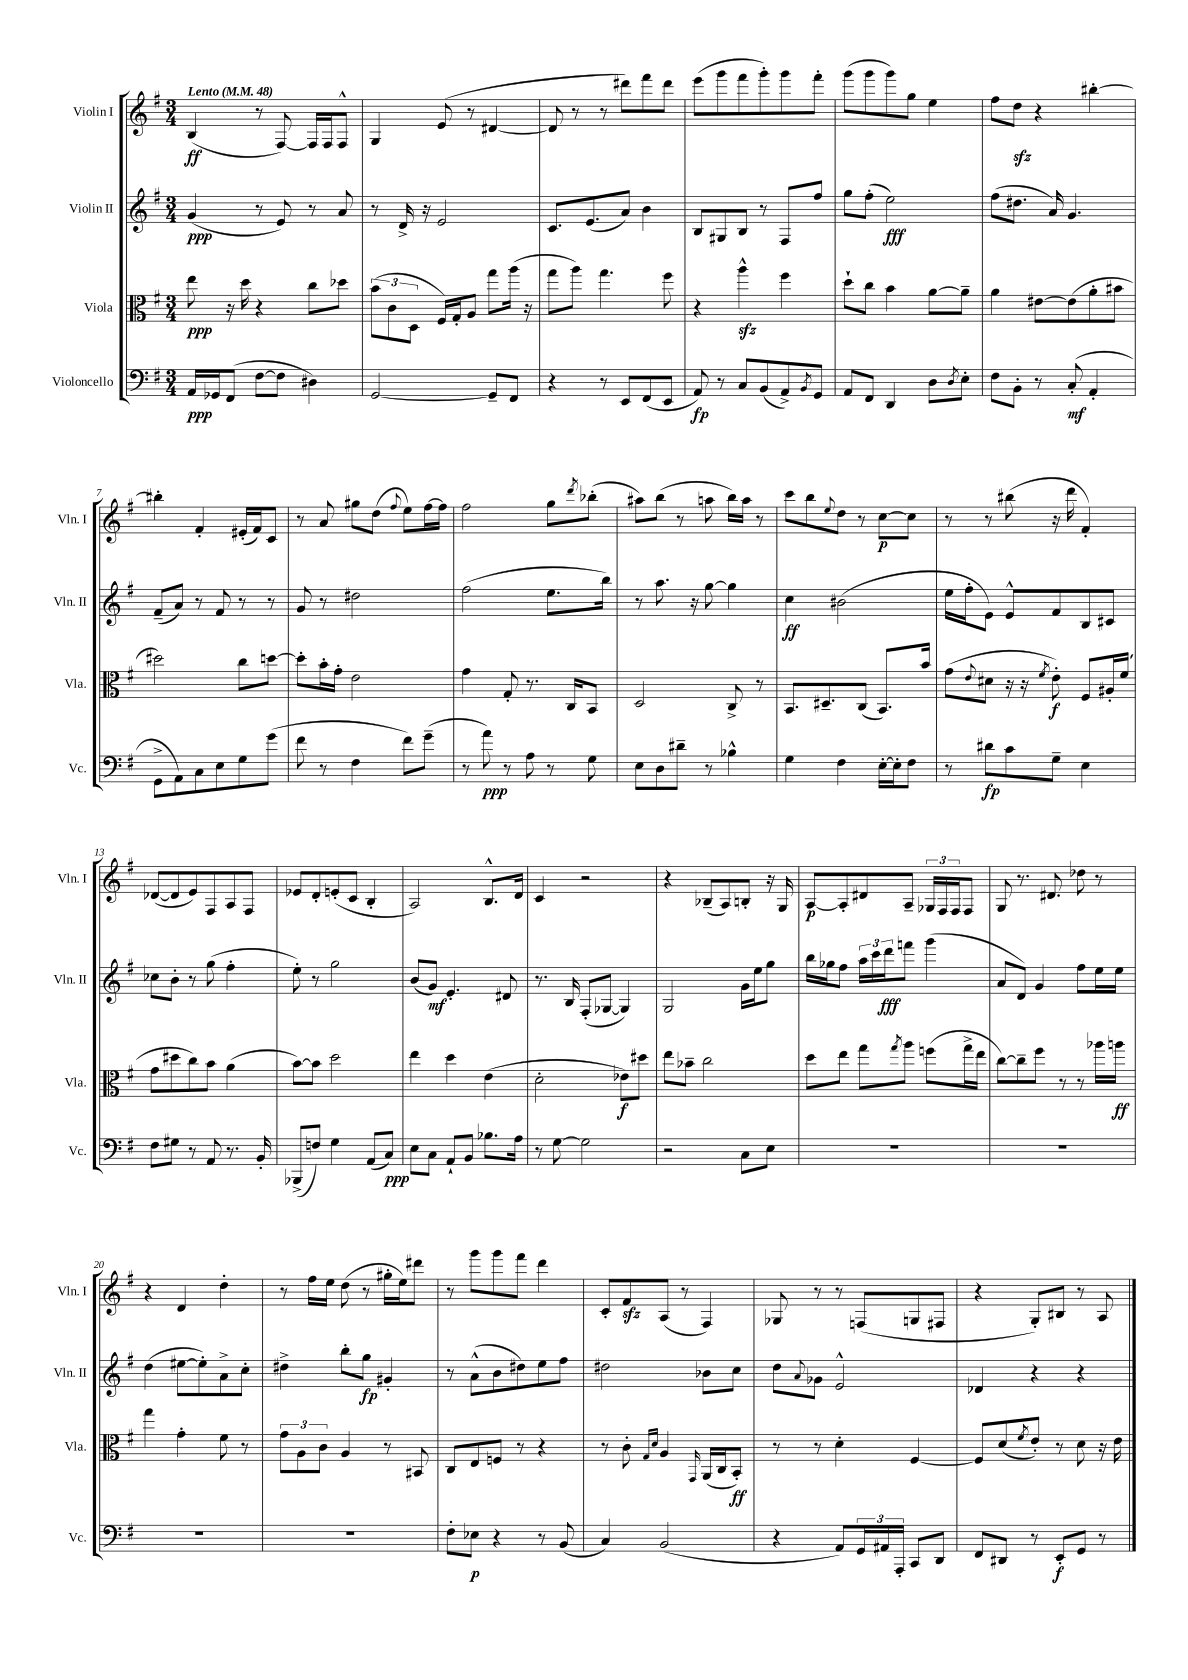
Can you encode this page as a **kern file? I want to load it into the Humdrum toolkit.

**kern	**dynam	**kern	**dynam	**kern	**dynam	**kern	**dynam
*part4	*part4	*part3	*part3	*part2	*part2	*part1	*part1
*staff4	*staff4	*staff3	*staff3	*staff2	*staff2	*staff1	*staff1
*I"Violoncello	*	*I"Viola	*	*I"Violin II	*	*I"Violin I	*
*I'Vc.	*	*I'Vla.	*	*I'Vln. II	*	*I'Vln. I	*
*clefF4	*	*clefC3	*	*clefG2	*	*clefG2	*
*k[f#]	*	*k[f#]	*	*k[f#]	*	*k[f#]	*
*M3/4	*	*M3/4	*	*M3/4	*	*M3/4	*
*MM48	*	*MM48	*	*MM48	*	*MM48	*
=1	=1	=1	=1	=1	=1	=1	=1
!	!	!	!	!	!	!LO:TX:a:B:t=Lento	!
16AA/LL	ppp	8ee\	ppp	(4g/	ppp	(4B/	ff
16GG-X/J	.	.	.	.	.	.	.
(8FF#/J	.	16r	.	.	.	.	.
.	.	16dd\	.	.	.	.	.
[8F#\L	.	4r	.	8r	.	8r	.
8F#\J]	.	.	.	8e/)	.	[8F#/)	.
4D#X\)	.	8cc\L	.	8r	.	16F#/LL]	.
.	.	.	.	.	.	16F#/J	.
.	.	8dd-X\J	.	8a/	.	8F#^^/J	.
=2	=2	=2	=2	=2	=2	=2	=2
[2GG/	.	(12b\L	.	8r	.	4G/	.
.	.	12c\	.	.	.	.	.
.	.	.	.	16d^/	.	.	.
.	.	12D\J	.	.	.	.	.
.	.	.	.	16r	.	.	.
.	.	16F#/LL)	.	2e/	.	(8e/	.
.	.	16G'/J	.	.	.	.	.
.	.	8A/J	.	.	.	8r	.
8GG~/L]	.	8gg\L	.	.	.	[4d#X/	.
8FF#/J	.	(16aa\Jk	.	.	.	.	.
.	.	16r	.	.	.	.	.
=3	=3	=3	=3	=3	=3	=3	=3
4r	.	8gg\L	.	8.c/L	.	8d#/]	.
.	.	8aa\J)	.	.	.	8r	.
.	.	.	.	(8.e/	.	.	.
8r	.	4.gg\	.	.	.	8r	.
8EE/L	.	.	.	8a/J)	.	8ddd#X\L)	.
(8FF#/	.	.	.	4b\	.	8fff#\	.
8EE/J	.	8ff#\	.	.	.	8ddd#\J	.
=4	=4	=4	=4	=4	=4	=4	=4
8AA/)	fp	4r	.	8B/L	.	(8eee\L	.
8r	.	.	.	8G#X/	.	8ggg\	.
8C/L	.	4aazz^^\	.	8B/J	.	8fff#\	.
(8BB/	.	.	.	8r	.	8ggg'\)	.
8AA^/)	.	4ff#\	.	8F#/L	.	8ggg\	.
8qBB/	.	.	.	.	.	.	.
8GG/J	.	.	.	8ff#/J	.	8fff#'\J	.
=5	=5	=5	=5	=5	=5	=5	=5
8AA/L	.	8dd`\L	.	8gg\L	.	(8ggg\L	.
8FF#/J	.	8cc\J	.	(8ff#'\J	.	8ggg\	.
4DD/	.	4b\	.	2ee\)	fff	8ggg\)	.
.	.	.	.	.	.	8gg\J	.
8D\L	.	[8a\L	.	.	.	4ee\	.
8qD/	.	.	.	.	.	.	.
8E'\J	.	8a~\J]	.	.	.	.	.
=6	=6	=6	=6	=6	=6	=6	=6
8F#\L	.	4a\	.	(8ff#\L	.	8ff#\L	.
8BB'\J	.	.	.	8.dd#X\J	.	8ddzz\J	.
8r	.	[8e#X\L	.	.	.	4r	.
.	.	.	.	16a/)	.	.	.
(8C'/	mf	(8e#\]	.	4.g/	.	.	.
4AA'/	.	8a'\	.	.	.	[4bb#X'\	.
.	.	8b#X\J	.	.	.	.	.
!!LO:LB:g=z
=7	=7	=7	=7	=7	=7	=7	=7
8GG^\L	.	2dd#X\)	.	(8f#~/L	.	4bb#X'\]	.
8AA\)	.	.	.	8a/J)	.	.	.
8C\	.	.	.	8r	.	4f#'/	.
8E\	.	.	.	8f#/	.	.	.
8G\	.	8cc\L	.	8r	.	(16e#X'/LL	.
.	.	.	.	.	.	16f#/J)	.
(8g\J	.	[8ddn\J	.	8r	.	8c/J	.
=8	=8	=8	=8	=8	=8	=8	=8
8f#\	.	8dd'\L]	.	8g/	.	8r	.
8r	.	16b'\L	.	8r	.	8a/	.
.	.	16g'\JJ	.	.	.	.	.
4F#\	.	2e\	.	2dd#X\	.	8gg#X\L	.
.	.	.	.	.	.	(8dd\J	.
.	.	.	.	.	.	8qqff#/	.
8f#\L)	.	.	.	.	.	8ee\L)	.
(8g~\J	.	.	.	.	.	[16ff#\L	.
.	.	.	.	.	.	16ff#\JJ]	.
=9	=9	=9	=9	=9	=9	=9	=9
8r	.	4g\	.	(2ff#\	.	2ff#\	.
8a\)	ppp	.	.	.	.	.	.
8r	.	8G'/	.	.	.	.	.
8A\	.	8.r	.	.	.	.	.
8r	.	.	.	8.ee\L	.	8gg\L	.
.	.	16C/KL	.	.	.	.	.
.	.	.	.	.	.	8qddd/	.
8G\	.	8BB/J	.	.	.	(8bb-X'\J	.
.	.	.	.	16bb\Jk)	.	.	.
=10	=10	=10	=10	=10	=10	=10	=10
8E\L	.	2D/	.	8r	.	8aa#X\L)	.
8D\	.	.	.	8.aa\	.	(8bb\J	.
8d#X~\J	.	.	.	.	.	8r	.
.	.	.	.	16r	.	.	.
8r	.	.	.	[8gg\	.	8aan\	.
4B-X^^\	.	8C^/	.	4gg\]	.	16bb\LL)	.
.	.	.	.	.	.	16aa\JJ	.
.	.	8r	.	.	.	8r	.
=11	=11	=11	=11	=11	=11	=11	=11
4G\	.	8.BB/L	.	4cc\	ff	8ccc\L	.
.	.	.	.	.	.	8bb\	.
.	.	8.D#X~/	.	.	.	.	.
.	.	.	.	.	.	8qqee/	.
4F#\	.	.	.	(2b#X\	.	8dd\J	.
.	.	(8C/J	.	.	.	8r	.
[16E'\LL	.	8.BB/L)	.	.	.	[8cc\L	p
16E'\J]	.	.	.	.	.	.	.
8F#\J	.	.	.	.	.	8cc\J]	.
.	.	16b/Jk	.	.	.	.	.
=12	=12	=12	=12	=12	=12	=12	=12
8r	.	(8g\L	.	16ee\LL	.	8r	.
.	.	.	.	16ff#'\J	.	.	.
.	.	8qqe/	.	.	.	.	.
8d#X\L	fp	8d#X\J	.	8e\J)	.	8r	.
8c\	.	16r	.	8e^^/L	.	(8bb#X\	.
.	.	16r	.	.	.	.	.
.	.	8qf#/	.	.	.	.	.
8G~\J	.	8e'\)	f	8f#/	.	16r	.
.	.	.	.	.	.	16ddd\	.
4E\	.	8F#/L	.	8B/	.	4f#'/)	.
.	.	16A#X'/L	.	8c#X/J	.	.	.
.	.	(16f#/JJ	.	.	.	.	.
!!LO:LB:g=z
=13	=13	=13	=13	=13	=13	=13	=13
8F#\L	.	8g\L	.	8cc-X\L	.	([8d-X/L	.
8G#X\J	.	8dd#X\	.	8b'\J	.	8d-/]	.
8r	.	8cc\)	.	8r	.	8e/)	.
8AA/	.	8b\J	.	(8gg\	.	8F#/	.
8.r	.	(4a\	.	4ff#'\	.	8A/	.
.	.	.	.	.	.	8F#/J	.
16BB'/	.	.	.	.	.	.	.
=14	=14	=14	=14	=14	=14	=14	=14
(8BBB-X^/L	.	[8b\L)	.	8ee'\)	.	8e-X/L	.
8Fn/J)	.	8b\J]	.	8r	.	8d'/	.
4G\	.	2dd\	.	2gg\	.	(8en'/	.
.	.	.	.	.	.	8c/J	.
(8AA/L	.	.	.	.	.	4B'/	.
8C/J)	ppp	.	.	.	.	.	.
=15	=15	=15	=15	=15	=15	=15	=15
8E\L	.	4ee\	.	(8b/L	.	2A/)	.
8C\J	.	.	.	8g/J)	mf	.	.
8AA`/L	.	4dd\	.	4.e'/	.	.	.
8BB/J	.	.	.	.	.	.	.
8.B-X\L	.	(4e\	.	.	.	8.B^^/L	.
.	.	.	.	8d#X/	.	.	.
16A\Jk	.	.	.	.	.	16d/Jk	.
=16	=16	=16	=16	=16	=16	=16	=16
8r	.	2d'\	.	8.r	.	4c/	.
[8G\	.	.	.	.	.	.	.
.	.	.	.	16B/	.	.	.
2G\]	.	.	.	(8F#'/L	.	2r	.
.	.	.	.	[8G-X/J	.	.	.
.	.	8e-X\L)	f	4G-/])	.	.	.
.	.	8dd#X\J	.	.	.	.	.
=17	=17	=17	=17	=17	=17	=17	=17
2r	.	8ee\L	.	2G/	.	4r	.
.	.	8b-X~\J	.	.	.	.	.
.	.	2cc\	.	.	.	(8B-X~/L	.
.	.	.	.	.	.	8A/)	.
8C\L	.	.	.	16g\LL	.	8Bn'/J	.
.	.	.	.	16ee\J	.	.	.
8E\J	.	.	.	8gg\J	.	16r	.
.	.	.	.	.	.	16G/	.
=18	=18	=18	=18	=18	=18	=18	=18
2.r	.	8dd\L	.	16bb\LL	.	[8A/L	p
.	.	.	.	16gg-X\J	.	.	.
.	.	8ee\J	.	8ff#\J	.	8A'/]	.
.	.	8gg\L	.	24aa\LL	.	8d#X/	.
.	.	.	.	24ccc\	.	.	.
.	.	.	.	24ddd\J	fff	.	.
.	.	8qgg/	.	.	.	.	.
.	.	8aa\J	.	8fffn\J	.	8A~/J	.
.	.	(8ffn\L	.	(4ggg\	.	24G-X/LL	.
.	.	.	.	.	.	24F#/	.
.	.	.	.	.	.	24F#/J	.
.	.	16gg^\L	.	.	.	8F#/J	.
.	.	16ee\JJ	.	.	.	.	.
=19	=19	=19	=19	=19	=19	=19	=19
2.r	.	[8cc\L)	.	8a/L	.	8G/	.
.	.	8cc~\]	.	8d/J)	.	8.r	.
.	.	8ff#\J	.	4g/	.	.	.
.	.	.	.	.	.	8.d#X/	.
.	.	8r	.	.	.	.	.
.	.	8r	.	8ff#\L	.	8dd-X\	.
.	.	16aa-X\LL	.	16ee\L	.	8r	.
.	.	16aan\JJ	ff	16ee\JJ	.	.	.
!!LO:LB:g=z
=20	=20	=20	=20	=20	=20	=20	=20
2.r	.	4gg\	.	(4dd\	.	4r	.
.	.	4g'\	.	[8ee#X\L	.	4d/	.
.	.	.	.	8ee#'\])	.	.	.
.	.	8f#\	.	8a^\	.	4dd'\	.
.	.	8r	.	8cc'\J	.	.	.
=21	=21	=21	=21	=21	=21	=21	=21
2.r	.	12g\L	.	4dd#X^\	.	8r	.
.	.	12A\	.	.	.	.	.
.	.	.	.	.	.	16ff#\LL	.
.	.	12c\J	.	.	.	.	.
.	.	.	.	.	.	16ee\JJ	.
.	.	4A/	.	8bb'\L	.	(8dd\	.
.	.	.	.	8gg\J	fp	8r	.
.	.	8r	.	4g#X'/	.	16gg#X'\LL	.
.	.	.	.	.	.	16ee\J)	.
.	.	8BB#X/	.	.	.	8ddd#X\J	.
=22	=22	=22	=22	=22	=22	=22	=22
8F#'\L	.	8C/L	.	8r	.	8r	.
8E-X\J	p	8E/	.	(8a^^\L	.	8ggg\L	.
4r	.	8Fn/J	.	8b\	.	8ggg\	.
.	.	8r	.	8dd#X\)	.	8fff#\J	.
8r	.	4r	.	8ee\	.	4ddd\	.
(8BB/	.	.	.	8ff#\J	.	.	.
=23	=23	=23	=23	=23	=23	=23	=23
4C/)	.	8r	.	2dd#X\	.	8c'/L	.
.	.	8c'\	.	.	.	8f#zz/	.
.	.	16qqG/LL	.	.	.	.	.
.	.	16qqd/JJ	.	.	.	.	.
(2BB/	.	4A/	.	.	.	(8A/J	.
.	.	.	.	.	.	8r	.
.	.	16qqGG/	.	.	.	.	.
.	.	(16AA/LL	.	8b-X\L	.	4F#/)	.
.	.	16C/J	.	.	.	.	.
.	.	8BB'/J)	ff	8cc\J	.	.	.
=24	=24	=24	=24	=24	=24	=24	=24
4r	.	8r	.	8dd\L	.	8G-X/	.
.	.	.	.	8qqa/	.	.	.
.	.	8r	.	8g-X\J	.	8r	.
8AA/L)	.	4d'\	.	2e^^/	.	8r	.
24GG/L	.	.	.	.	.	(8Fn/L	.
24AA#X/	.	.	.	.	.	.	.
24AAA'/JJ	.	.	.	.	.	.	.
8CC/L	.	[4F#/	.	.	.	8Gn/	.
8DD/J	.	.	.	.	.	8F#X/J	.
=25	=25	=25	=25	=25	=25	=25	=25
8FF#/L	.	8F#/L]	.	4d-X/	.	4r	.
8DD#X/J	.	(8d/	.	.	.	.	.
.	.	8qf#/	.	.	.	.	.
8r	.	8e'/J)	.	4r	.	8G'/L)	.
8EE'/L	f	8r	.	.	.	8B#X/J	.
8GG/J	.	8d\	.	4r	.	8r	.
8r	.	16r	.	.	.	8A/	.
.	.	16e\	.	.	.	.	.
==	==	==	==	==	==	==	==
*-	*-	*-	*-	*-	*-	*-	*-
